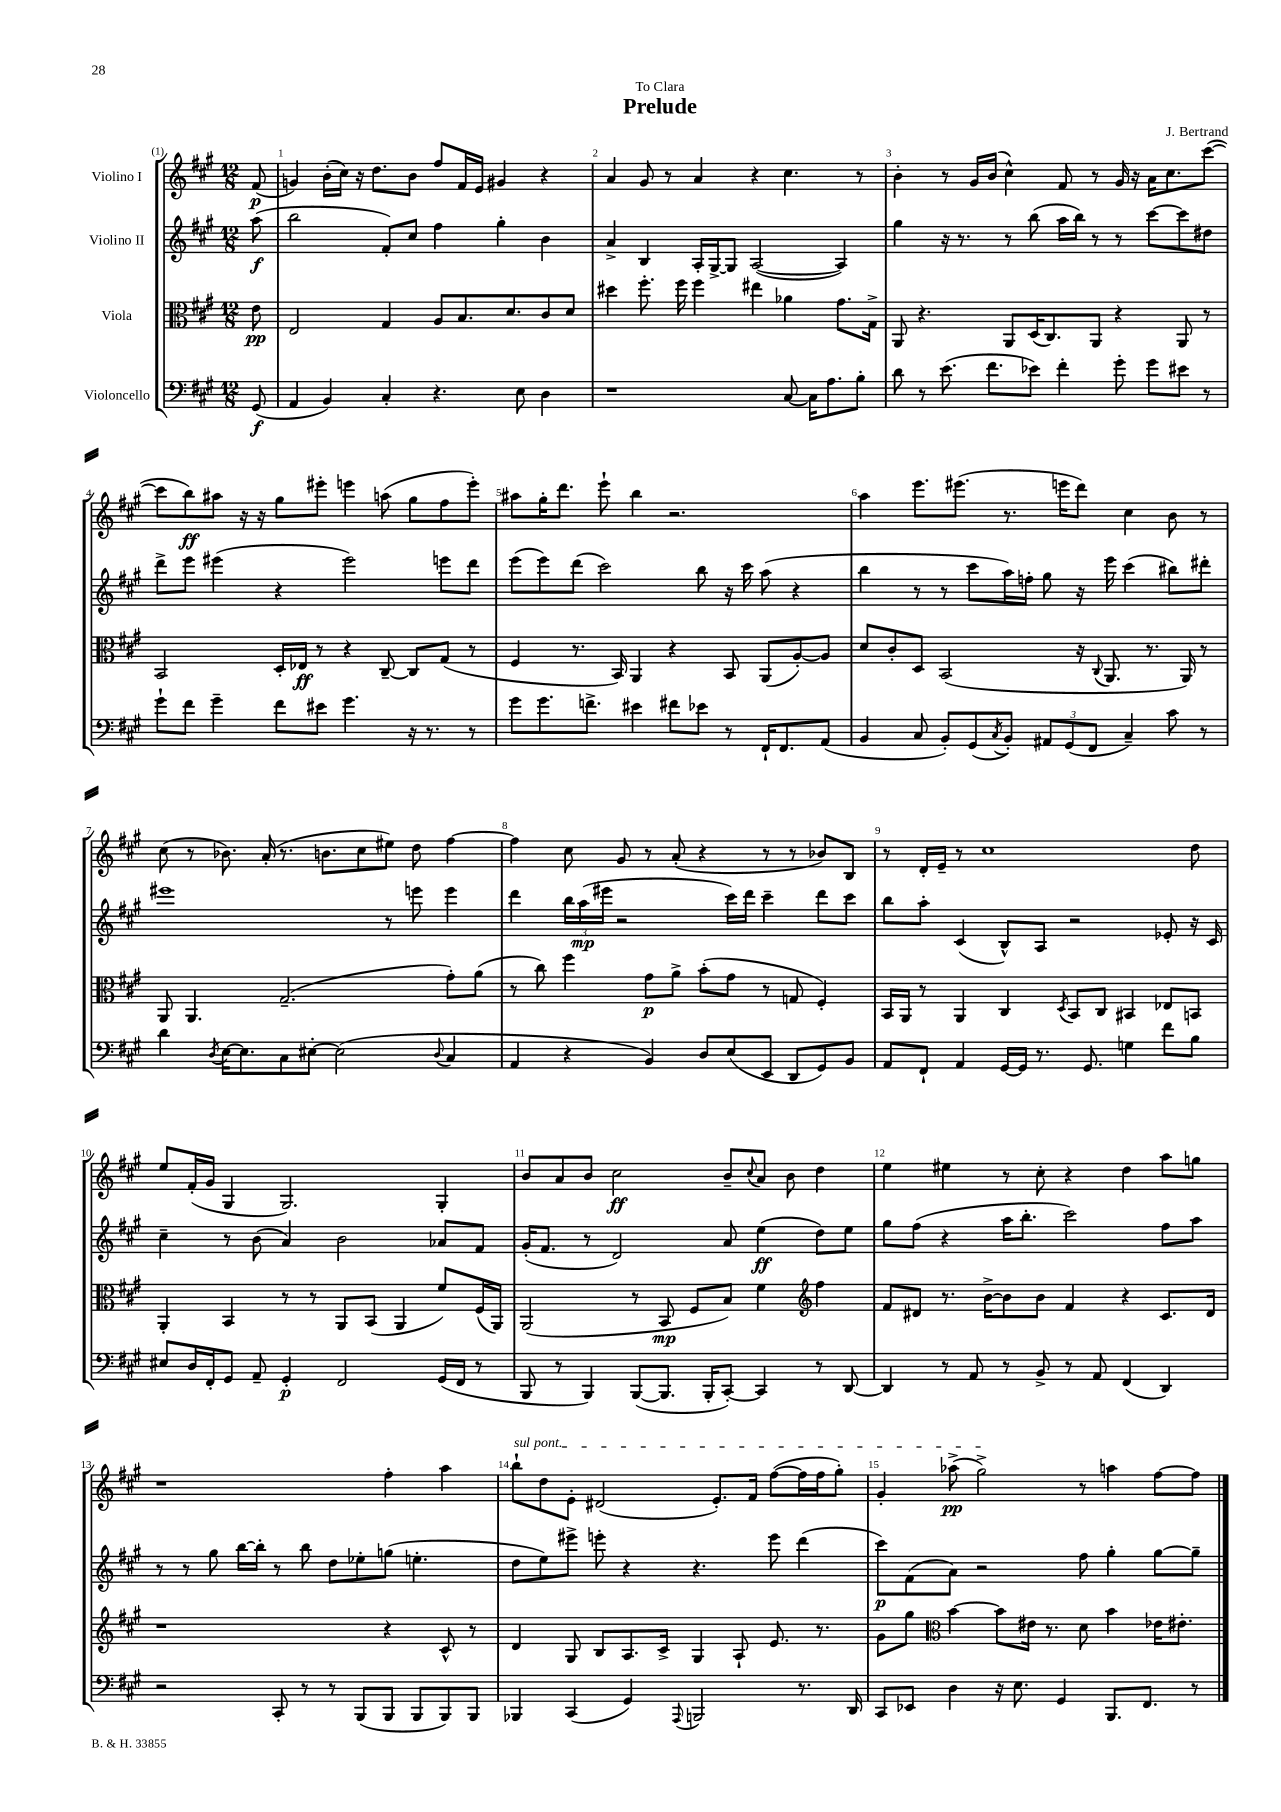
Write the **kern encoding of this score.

**kern	**dynam	**kern	**dynam	**kern	**dynam	**kern	**dynam
*part4	*part4	*part3	*part3	*part2	*part2	*part1	*part1
*staff4	*staff4	*staff3	*staff3	*staff2	*staff2	*staff1	*staff1
*I"Violoncello	*	*I"Viola	*	*I"Violino II	*	*I"Violino I	*
*clefF4	*	*clefC3	*	*clefG2	*	*clefG2	*
*k[f#c#g#]	*	*k[f#c#g#]	*	*k[f#c#g#]	*	*k[f#c#g#]	*
*M12/8	*	*M12/8	*	*M12/8	*	*M12/8	*
=	=	=	=	=	=	=	=
(8GG#/	f	8e\	pp	(8aa\	f	(8f#/	p
=1	=1	=1	=1	=1	=1	=1	=1
4AA/	.	2E/	.	2bb\	.	4gn/)	.
4BB/)	.	.	.	.	.	(16b'\LL	.
.	.	.	.	.	.	16cc#\JJ)	.
.	.	.	.	.	.	16r	.
.	.	.	.	.	.	8.dd\L	.
4C#'/	.	4G#/	.	8f#'/L)	.	.	.
.	.	.	.	8cc#/J	.	8b\J	.
4.r	.	8A/L	.	4ff#\	.	8ff#/L	.
.	.	8.B/	.	.	.	16f#/L	.
.	.	.	.	.	.	16e/JJ	.
.	.	.	.	4gg#'\	.	4g#X/	.
.	.	8.d/	.	.	.	.	.
8E\	.	.	.	.	.	.	.
4D\	.	8c#/	.	4b\	.	4r	.
.	.	8d/J	.	.	.	.	.
=2	=2	=2	=2	=2	=2	=2	=2
1r	.	4dd#X\	.	4a^/	.	4a/	.
.	.	8.ff#'\	.	4B/	.	8g#/	.
.	.	.	.	.	.	8r	.
.	.	16ff#\	.	.	.	.	.
.	.	4ff#\	.	16A'/LL	.	4a/	.
.	.	.	.	[16G#^/J	.	.	.
.	.	.	.	8G#/J]	.	.	.
.	.	4ee#X\	.	([2A/	.	4r	.
[8C#/	.	4a-X\	.	.	.	4.cc#\	.
16C#\KL]	.	.	.	.	.	.	.
8.A\	.	.	.	.	.	.	.
.	.	8.g#\L	.	4A/])	.	.	.
8B'\J	.	.	.	.	.	8r	.
.	.	16G#^\Jk	.	.	.	.	.
=3	=3	=3	=3	=3	=3	=3	=3
8d\	.	8AA/	.	4gg#\	.	4b'\	.
8r	.	4.r	.	.	.	.	.
(8.e\	.	.	.	16r	.	8r	.
.	.	.	.	8.r	.	.	.
.	.	.	.	.	.	16g#/LL	.
8.f#\L	.	.	.	.	.	(16b/JJ	.
.	.	8AA/L	.	8r	.	4cc#^^\)	.
8e-X\J)	.	(16D/K	.	(8bb\	.	.	.
.	.	8.C#/)	.	.	.	.	.
4f#'\	.	.	.	16aa\LL	.	8f#/	.
.	.	.	.	16bb\JJ)	.	.	.
.	.	8AA/J	.	8r	.	8r	.
8g#'\	.	4r	.	8r	.	16g#/	.
.	.	.	.	.	.	16r	.
8g#\L	.	.	.	[8ccc#\L	.	16a\KL	.
.	.	.	.	.	.	8.cc#\	.
8e#X\J	.	8AA/	.	8ccc#\]	.	.	.
8r	.	8r	.	8dd#X\J	.	([8ccc#\J	.
!!LO:LB:g=z
=4	=4	=4	=4	=4	=4	=4	=4
8g#`\L	.	2BB/	.	8ddd^\L	.	8ccc#\L]	.
8f#\J	.	.	.	8eee\J	.	8bb\)	ff
4g#~\	.	.	.	(4eee#X\	.	8aa#X\J	.
.	.	.	.	.	.	16r	.
.	.	.	.	.	.	16r	.
8f#\L	.	16D'/LL	.	4r	.	8gg#\L	.
.	.	16E-X/JJ	ff	.	.	.	.
8e#X\J	.	8r	.	.	.	8eee#X'\J	.
4.g#\	.	4r	.	2eee#\)	.	4eeen\	.
.	.	[8C#~/	.	.	.	(8aan\	.
16r	.	8C#/L]	.	.	.	8gg#\L	.
8.r	.	.	.	.	.	.	.
.	.	(8G#/J	.	8eeen\L	.	8ff#\	.
8r	.	8r	.	8ddd\J	.	8eee'\J)	.
=5	=5	=5	=5	=5	=5	=5	=5
8g#\L	.	4F#/	.	(8eee\L	.	8aa#X\L	.
8.g#\	.	.	.	8eee\)	.	16gg#'\K	.
.	.	.	.	.	.	8.ddd\J	.
.	.	8.r	.	(8ddd\J	.	.	.
8.fn^\J	.	.	.	.	.	.	.
.	.	.	.	2ccc#\)	.	8eee`\	.
.	.	16BB/)	.	.	.	.	.
4e#X\	.	4AA/	.	.	.	4bb\	.
8f#X\L	.	4r	.	.	.	2.r	.
8e-X\J	.	.	.	8bb\	.	.	.
8r	.	8BB/	.	16r	.	.	.
.	.	.	.	16ccc#\	.	.	.
16FF#`/KL	.	(8AA/L	.	(8aa\	.	.	.
8.FF#/	.	.	.	.	.	.	.
.	.	[8A'/)	.	4r	.	.	.
(8AA/J	.	8A/J]	.	.	.	.	.
=6	=6	=6	=6	=6	=6	=6	=6
4BB/	.	8d/L	.	4bb\	.	4aa\	.
.	.	8c#'/	.	.	.	.	.
8C#/	.	8D/J	.	8r	.	8.eee\L	.
8BB'/L)	.	(2BB/	.	8r	.	.	.
.	.	.	.	.	.	(8.eee#X\J	.
(8GG#/	.	.	.	8ccc#\L	.	.	.
8qC#/	.	.	.	.	.	.	.
8BB'/J)	.	.	.	16aa\L)	.	8.r	.
.	.	.	.	16ffn'\JJ	.	.	.
12AA#X/L	.	.	.	8gg#\	.	.	.
.	.	.	.	.	.	16eeen\KL	.
(12GG#/	.	.	.	.	.	.	.
.	.	16r	.	16r	.	8ddd\J)	.
12FF#/J	.	.	.	.	.	.	.
.	.	8qqC#/	.	.	.	.	.
.	.	8.AA/	.	16eee\	.	.	.
4C#~/)	.	.	.	(4ccc#\	.	4cc#\	.
.	.	8.r	.	.	.	.	.
8c#\	.	.	.	8bb#X\L)	.	8b\	.
.	.	16AA/)	.	.	.	.	.
8r	.	8r	.	8ddd#X'\J	.	8r	.
!!LO:LB:g=z
=7	=7	=7	=7	=7	=7	=7	=7
4d\	.	8AA/	.	1eee#X	.	(8cc#\	.
.	.	4.AA/	.	.	.	8r	.
8qD/	.	.	.	.	.	.	.
[16E\KL	.	.	.	.	.	8.b-X\)	.
8.E\]	.	.	.	.	.	.	.
.	.	.	.	.	.	(16a'/	.
8C#\	.	(2.G#~/	.	.	.	8.r	.
[8E#X'\J	.	.	.	.	.	.	.
.	.	.	.	.	.	8.bn\L	.
(2E#\]	.	.	.	.	.	.	.
.	.	.	.	.	.	8cc#\	.
.	.	.	.	8r	.	8ee#X\J)	.
.	.	.	.	8eeen\	.	8dd\	.
8qqD/	.	.	.	.	.	.	.
4C#/	.	8g#'\L)	.	4eee\	.	[4ff#\	.
.	.	(8a\J	.	.	.	.	.
=8	=8	=8	=8	=8	=8	=8	=8
4AA/	.	8r	.	4ddd\	.	4ff#\]	.
.	.	8cc#\)	.	.	.	.	.
4r	.	4ff#\	.	24bb\LL	.	8cc#\	.
.	.	.	.	(24aa\	mp	.	.
.	.	.	.	24eee#X\JJ	.	.	.
.	.	.	.	2r	.	8g#/	.
4BB/)	.	8g#\L	p	.	.	8r	.
.	.	8a^\J	.	.	.	(8a'/	.
8D/L	.	(8b'\L	.	.	.	4r	.
(8E/	.	8g#\J	.	16ccc#\LL)	.	.	.
.	.	.	.	16ddd\JJ	.	.	.
8EE/J	.	8r	.	4ccc#~\	.	8r	.
8DD/L	.	8Gn/	.	.	.	8r	.
8GG#/)	.	4F#'/)	.	8ddd\L	.	8b-X/L)	.
8BB/J	.	.	.	8ccc#\J	.	8B/J	.
=9	=9	=9	=9	=9	=9	=9	=9
8AA/L	.	16BB/LL	.	8bb\L	.	8r	.
.	.	16AA/JJ	.	.	.	.	.
8FF#`/J	.	8r	.	8aa'\J	.	16d'/LL	.
.	.	.	.	.	.	16e~/JJ	.
4AA/	.	4AA/	.	(4c#/	.	8r	.
.	.	.	.	.	.	1cc#	.
[16GG#/LL	.	4C#/	.	8B^^/L)	.	.	.
16GG#/JJ]	.	.	.	.	.	.	.
8.r	.	.	.	8A/J	.	.	.
.	.	8qD/	.	.	.	.	.
.	.	8BB/L	.	2r	.	.	.
8.GG#/	.	.	.	.	.	.	.
.	.	8C#/J	.	.	.	.	.
4Gn\	.	4BB#X/	.	.	.	.	.
8f#\L	.	8E-X/L	.	8e-X'/	.	.	.
8B\J	.	8BBn/J	.	16r	.	8dd\	.
.	.	.	.	16c#/	.	.	.
!!LO:LB:g=z
=10	=10	=10	=10	=10	=10	=10	=10
8E#X/L	.	4AA'/	.	4cc#~\	.	8ee/L	.
16D/L	.	.	.	.	.	(16f#'/L	.
16FF#'/J	.	.	.	.	.	16g#/JJ	.
8GG#/J	.	4BB/	.	8r	.	4G#/	.
8AA~/	.	.	.	(8b\	.	.	.
4GG#'/	p	8r	.	4a/)	.	2.G#/)	.
.	.	8r	.	.	.	.	.
2FF#/	.	8AA/L	.	2b\	.	.	.
.	.	(8BB/J	.	.	.	.	.
.	.	4AA/	.	.	.	.	.
(16GG#/LL	.	8f#/L)	.	8a-X/L	.	4G#'/	.
16FF#/JJ	.	.	.	.	.	.	.
8r	.	(16F#/L	.	8f#/J	.	.	.
.	.	16AA/JJ)	.	.	.	.	.
=11	=11	=11	=11	=11	=11	=11	=11
8BBB/	.	(2AA/	.	(16g#'/KL	.	8b/L	.
.	.	.	.	8.f#/J	.	.	.
8r	.	.	.	.	.	8a/	.
4BBB/)	.	.	.	8r	.	8b/J	.
.	.	.	.	2d/)	.	2cc#\	ff
([8BBB/L	.	8r	.	.	.	.	.
8.BBB/J]	.	8BB/	mp	.	.	.	.
.	.	8F#/L	.	.	.	.	.
16BBB'/KL	.	.	.	.	.	.	.
[8CC#'/J)	.	8B/J)	.	8a/	.	8b~/L	.
.	.	.	.	.	.	8qqcc#/	.
4CC#/]	.	4f#\	.	(4ee\	ff	8a/J	.
.	.	.	.	.	.	8b\	.
*	*	*clefG2	*	*	*	*	*
8r	.	4ff#\	.	8dd\L)	.	4dd\	.
[8DD/	.	.	.	8ee\J	.	.	.
=12	=12	=12	=12	=12	=12	=12	=12
4DD/]	.	8f#/L	.	8gg#\L	.	4ee\	.
.	.	8d#X/J	.	(8ff#\J	.	.	.
8r	.	8.r	.	4r	.	4ee#X\	.
8AA/	.	.	.	.	.	.	.
.	.	[16b^\KL	.	.	.	.	.
8r	.	8b\]	.	16aa\KL	.	8r	.
.	.	.	.	8.bb'\J	.	.	.
8BB^/	.	8b\J	.	.	.	8cc#'\	.
8r	.	4f#/	.	2ccc#\)	.	4r	.
8AA/	.	.	.	.	.	.	.
(4FF#/	.	4r	.	.	.	4dd\	.
4DD/)	.	8.c#/L	.	8ff#\L	.	8aa\L	.
.	.	.	.	8aa\J	.	8ggn\J	.
.	.	16d#/Jk	.	.	.	.	.
!!LO:LB:g=z
=13	=13	=13	=13	=13	=13	=13	=13
2r	.	1r	.	8r	.	1r	.
.	.	.	.	8r	.	.	.
.	.	.	.	8gg#\	.	.	.
.	.	.	.	[16bb\LL	.	.	.
.	.	.	.	16bb'\JJ]	.	.	.
8CC#'/	.	.	.	8r	.	.	.
8r	.	.	.	8bb\	.	.	.
8r	.	.	.	8dd\L	.	.	.
(8BBB/L	.	.	.	8ee-X'\	.	.	.
8BBB/J	.	4r	.	(8ggn\J	.	4ff#'\	.
8BBB/L	.	.	.	4.een'\	.	.	.
8BBB/)	.	8c#^^/	.	.	.	4aa\	.
8BBB/J	.	8r	.	.	.	.	.
=14	=14	=14	=14	=14	=14	=14	=14
!	!	!	!	!	!	!LO:TX:a:i:t=sul pont.	!
4BBB-X/	.	4d/	.	8dd\L	.	8bb`\L	.
.	.	.	.	8ee\)	.	8dd\	.
(4CC#/	.	8G#/	.	8eee#X^\J	.	8e'\J	.
.	.	8B/L	.	8eeen'\	.	(2d#X/	.
4GG#/)	.	8.A/	.	4r	.	.	.
.	.	16c#^/Jk	.	.	.	.	.
8qqAAA/	.	.	.	.	.	.	.
2BBBn/	.	4G#/	.	4.r	.	.	.
.	.	.	.	.	.	8.e'/L)	.
.	.	8A`/	.	.	.	.	.
.	.	.	.	.	.	16f#/Jk	.
.	.	8.e/	.	8eee\	.	([8ff#\L	.
8.r	.	.	.	(4ddd\	.	16ff#\L]	.
.	.	8.r	.	.	.	16ff#\J	.
.	.	.	.	.	.	8gg#'\J)	.
16DD/	.	.	.	.	.	.	.
=15	=15	=15	=15	=15	=15	=15	=15
8CC#/L	.	8g#\L	.	8ccc#\L)	p	4g#'/	.
8EE-X/J	.	8gg#\J	.	(8f#\	.	.	.
*	*	*clefC3	*	*	*	*	*
4D\	.	[4b\	.	8a\J)	.	(8aa-X^\	pp
.	.	.	.	2r	.	2gg#^\)	.
16r	.	8b\L]	.	.	.	.	.
8.E\	.	.	.	.	.	.	.
.	.	16e#X\Jk	.	.	.	.	.
.	.	8.r	.	.	.	.	.
4GG#/	.	.	.	.	.	.	.
.	.	8d\	.	8ff#\	.	8r	.
8.BBB/L	.	4b\	.	4gg#'\	.	4aan\	.
8.FF#/J	.	.	.	.	.	.	.
.	.	16e-X\KL	.	[8gg#\L	.	[8ff#\L	.
.	.	8.e#X'\J	.	.	.	.	.
8r	.	.	.	8gg#~\J]	.	8ff#\J]	.
==	==	==	==	==	==	==	==
*-	*-	*-	*-	*-	*-	*-	*-
